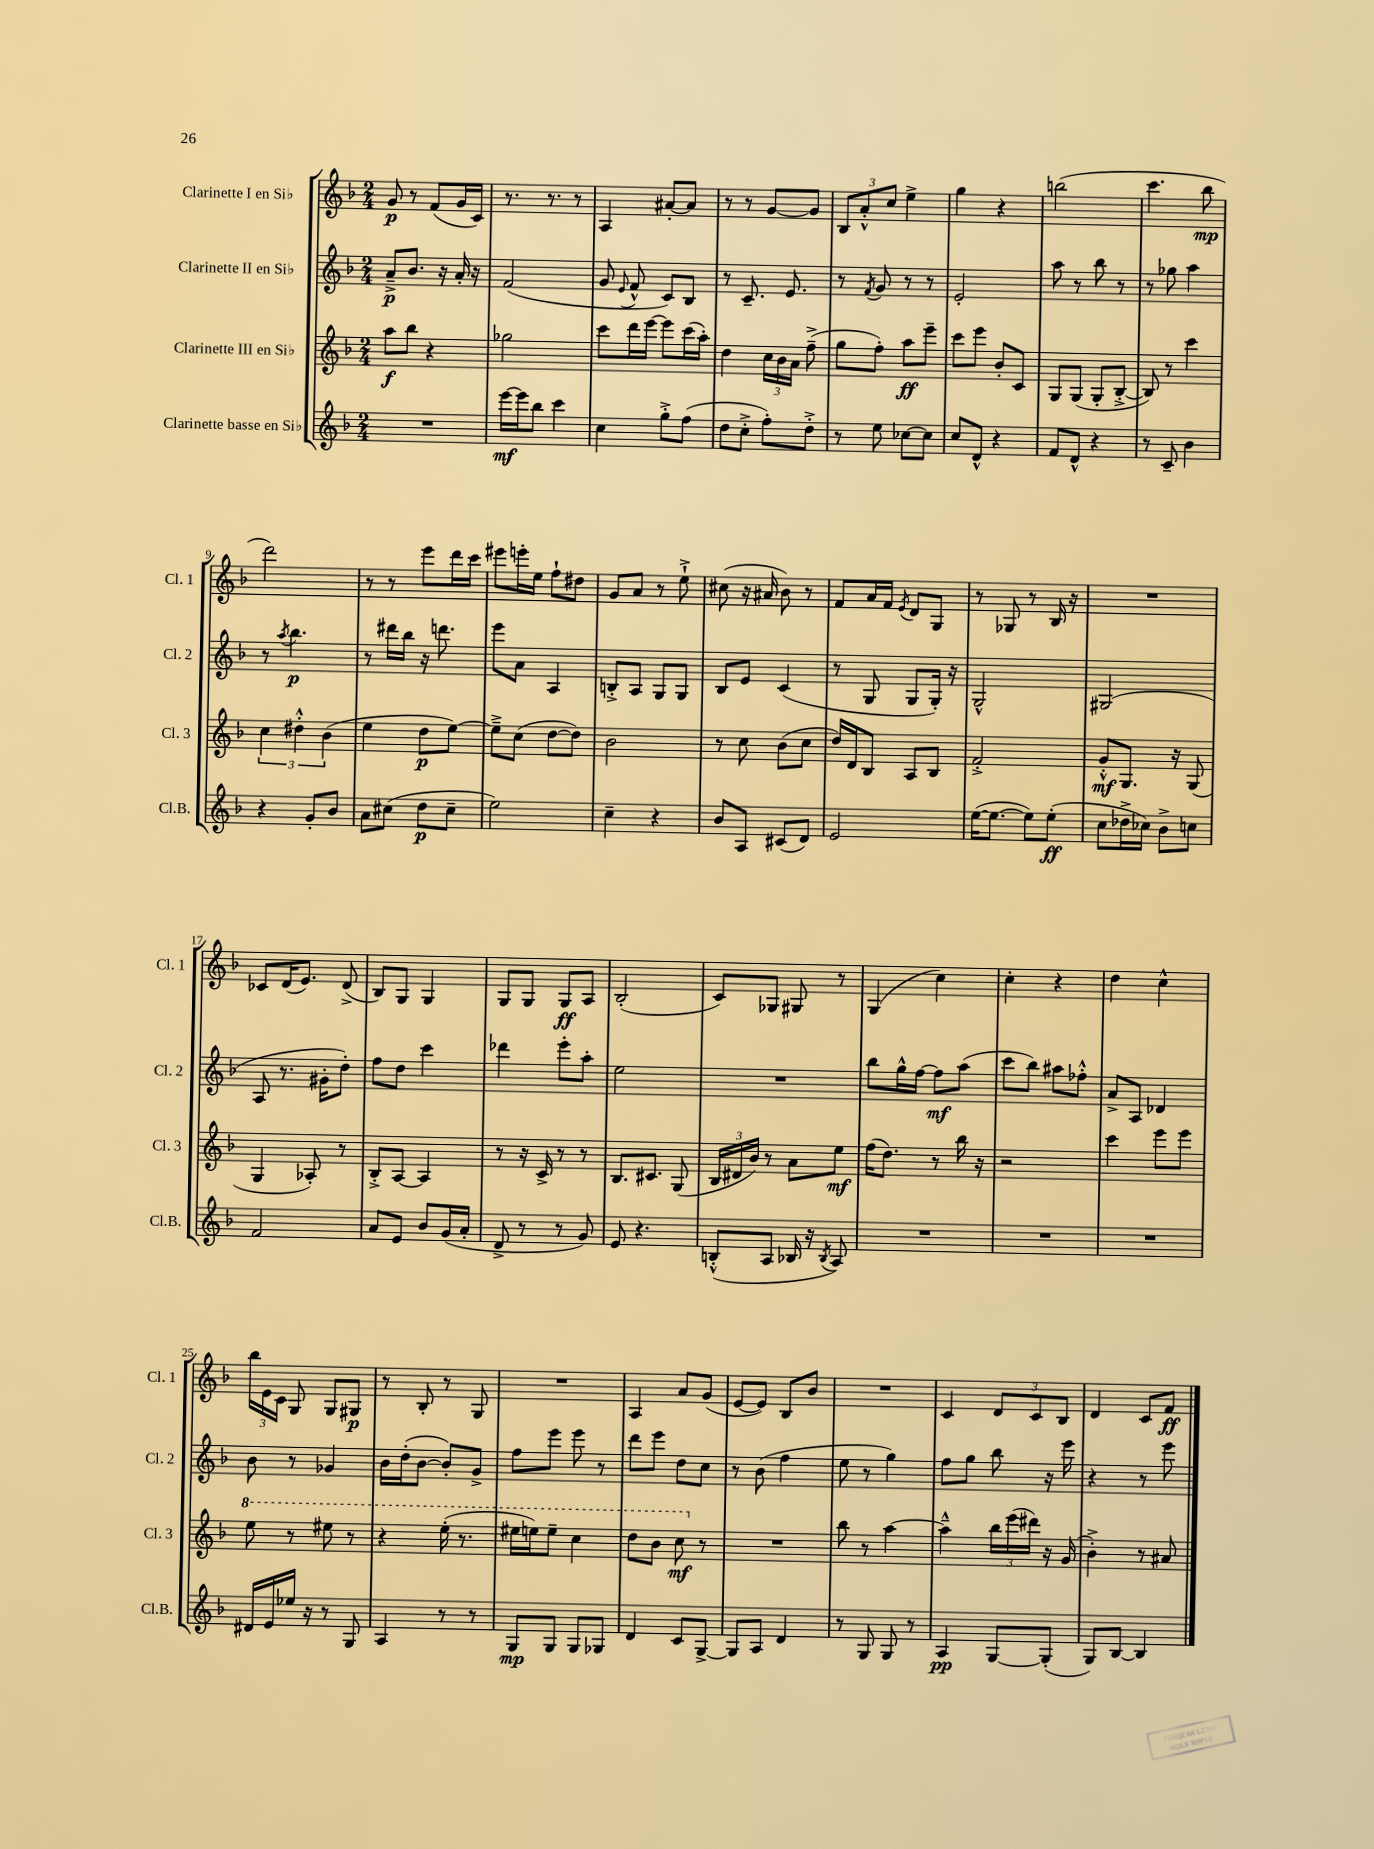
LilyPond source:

<<
\new StaffGroup <<
\new Staff = "s0" \with { instrumentName = "Clarinette I en Sib" shortInstrumentName = "Cl. 1" } {
    \clef treble \key f \major \numericTimeSignature \time 2/4
    \autoBeamOff g'8\p r8 f'8[( g'16 c'16]) |
    r8. r8. r8 |
    a4 ais'8[~-. ais'8] |
    r8 r8 g'8[~ g'8] |
    \tuplet 3/2 { bes8[ a'8-.-^ c''8] } e''4-> |
    g''4 r4 |
    b''2( |
    c'''4. bes''8\mp |
    d'''2) |
    r8 r8 e'''8[ d'''16 c'''16] |
    eis'''8[ e'''16-. e''16] f''8[-! dis''8] |
    g'8[ a'8] r8 e''8-!-> |
    cis''8( r16 ais'16 bes'8) r8 |
    f'8[ a'16 f'16] \acciaccatura { e'8 } d'8[ g8] |
    r8 ges8 r8 bes16 r16 |
    R2 |
    ces'8[ d'16( e'8.]) d'8->( |
    bes8[) g8] g4 |
    g8[ g8] g8[\ff a8] |
    bes2-.( |
    c'8[) ges8] gis8 r8 |
    g4( c''4) |
    c''4-. r4 |
    d''4 c''4-^ |
    \tuplet 3/2 { bes''16[ e'16 c'16] } g8 g8[ gis8]\p |
    r8 bes8-. r8 g8 |
    R2 |
    a4 a'8[ g'8]( |
    e'8[~ e'8]) bes8[ bes'8] |
    R2 |
    c'4 \tuplet 3/2 { d'8[ c'8 bes8] } |
    d'4 c'8[ f'8]\ff \bar "|." |
}
\new Staff = "s1" \with { instrumentName = "Clarinette II en Sib" shortInstrumentName = "Cl. 2" } {
    \clef treble \key f \major \numericTimeSignature \time 2/4
    \autoBeamOff a'8[--->\p bes'8.] r16 a'16-. r16 |
    f'2( |
    g'8 \appoggiatura { e'8 } f'8-^ c'8[) bes8] |
    r8 c'8.-- e'8. |
    r8 \acciaccatura { f'8 } g'8 r8 r8 |
    e'2-. |
    a''8 r8 bes''8 r8 |
    r8 ges''8 a''4 |
    r8 \acciaccatura { a''8 } bes''4.\p |
    r8 dis'''16[ bes''16] r16 d'''8. |
    e'''8[ a'8] a4 |
    b8[-.-> a8] g8[ g8] |
    bes8[ e'8] c'4( |
    r8 g8 g8[ g16]-.) r16 |
    g2-^ |
    gis2( |
    a8 r8. gis'16[-. d''8]-.) |
    f''8[ d''8] c'''4 |
    des'''4 e'''8[-. a''8]-. |
    e''2 |
    R2 |
    bes''8[ g''16-^ f''16]~ f''8[\mf a''8]( |
    c'''8[ bes''8]) ais''8[ fes''8]-.-^ |
    a'8[-> a8] des'4 |
    bes'8 r8 ges'4 |
    bes'16[ d''16-.( bes'8]~ bes'8[-.) g'8]-> |
    f''8[ e'''8] e'''8 r8 |
    d'''8[ e'''8] d''8[ c''8] |
    r8 bes'8( f''4 |
    e''8 r8 g''4) |
    f''8[ g''8] bes''8 r16 e'''16 |
    r4 r8 e'''8 \bar "|." |
}
\new Staff = "s2" \with { instrumentName = "Clarinette III en Sib" shortInstrumentName = "Cl. 3" } {
    \clef treble \key f \major \numericTimeSignature \time 2/4
    \autoBeamOff a''8[\f bes''8] r4 |
    ges''2 |
    c'''8[ d'''16 e'''16]~ e'''8[ c'''16( a''16]-.) |
    d''4 \tuplet 3/2 { c''16[ bes'16 a'16] } f''8--->( |
    g''8[ f''8]-.) a''8[\ff e'''8]-- |
    c'''8[ e'''8] bes'8[-. c'8] |
    g8[ g8]( g8[-. bes8]~-.-> |
    bes8) r8 c'''4 |
    \tuplet 3/2 { c''4 dis''4-.-^ bes'4( } |
    e''4 d''8[\p e''8]~) |
    e''8[---> c''8]( d''8[~ d''8]) |
    bes'2 |
    r8 c''8 bes'8[( c''8] |
    d''16[) d'16 bes8] a8[ bes8] |
    f'2-.-> |
    g'8[-.-^\mf g8.] r16 g8( |
    g4 aes8-.) r8 |
    bes8[-.-> a8]~ a4 |
    r8 r16 c'16-> r8 r8 |
    bes8.[ cis'8.] g8( |
    \tuplet 3/2 { bes16[ dis'16 bes'16]) } r8 a'8[ e''8]\mf |
    f''16[( d''8.]) r8 bes''16 r16 |
    r2 |
    c'''4 e'''8[ e'''8] |
    \ottava #1 e'''8 r8 eis'''8 r8 |
    r4 e'''16-.( r8. |
    eis'''16[ e'''16) e'''8]-- c'''4 |
    d'''8[ bes''8] c'''8\mf \ottava #0 r8 |
    R2 |
    bes''8 r8 a''4~ |
    a''4---^ \tuplet 3/2 { bes''16[ e'''16( dis'''16]) } r16 g'16( |
    bes'4-.->) r8 ais'8 \bar "|." |
}
\new Staff = "s3" \with { instrumentName = "Clarinette basse en Sib" shortInstrumentName = "Cl.B." } {
    \clef treble \key f \major \numericTimeSignature \time 2/4
    \autoBeamOff R2 |
    e'''16[~\mf e'''16 bes''8] c'''4 |
    c''4 g''8[-.-> f''8]( |
    d''8[ c''8]-.-> f''8[-.) d''8]-.-> |
    r8 e''8 ces''8[~ ces''8] |
    c''8[ d'8]-^ r4 |
    f'8[ d'8]-^ r4 |
    r8 c'8-- bes'4 |
    r4 g'8[-. bes'8] |
    a'8[ cis''8]( d''8[\p cis''8]-- |
    e''2) |
    c''4-- r4 |
    bes'8[ a8] cis'8[( d'8]) |
    e'2 |
    e''16[~( e''8.]~ e''8[) e''8]-.\ff( |
    c''8[ des''16-> ces''16]) bes'8[-> c''8] |
    f'2 |
    a'8[ e'8] bes'8[ g'16( a'16]-. |
    d'8-> r8 r8 g'8) |
    e'8 r4. |
    b8[-.-^( a8] bes16 r16 \acciaccatura { bes8 } a8) |
    R2 |
    R2 |
    R2 |
    dis'16[ e'16 ees''16] r16 r8 g8 |
    a4 r8 r8 |
    g8[\mp g8] g8[ ges8] |
    d'4 c'8[ g8]~-> |
    g8[ a8] d'4 |
    r8 g8 g8 r8 |
    a4\pp g8[~ g8]-.( |
    g8[) bes8]~ bes4 \bar "|." |
}
>>
>>
